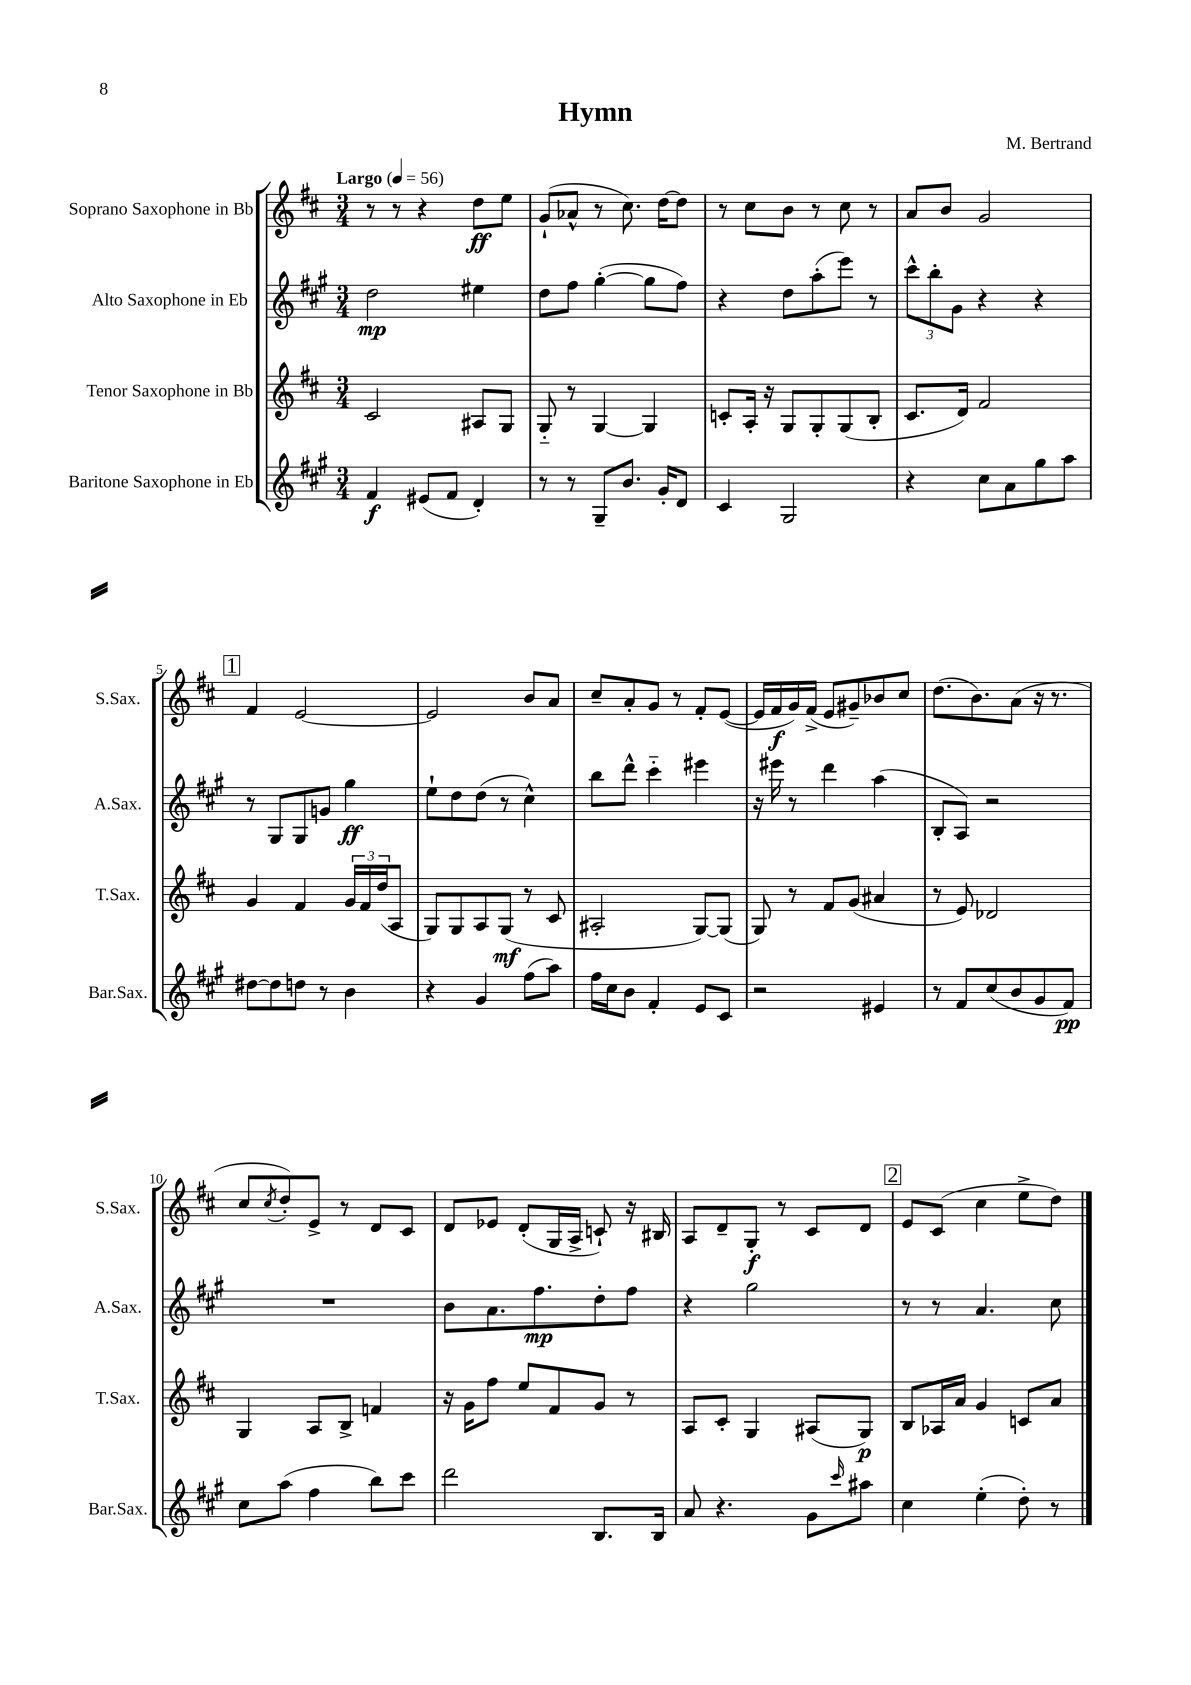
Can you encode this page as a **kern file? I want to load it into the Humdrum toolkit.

**kern	**dynam	**kern	**dynam	**kern	**dynam	**kern	**dynam
*part4	*part4	*part3	*part3	*part2	*part2	*part1	*part1
*staff4	*staff4	*staff3	*staff3	*staff2	*staff2	*staff1	*staff1
*I"Baritone Saxophone in Eb	*	*I"Tenor Saxophone in Bb	*	*I"Alto Saxophone in Eb	*	*I"Soprano Saxophone in Bb	*
*I'Bar.Sax.	*	*I'T.Sax.	*	*I'A.Sax.	*	*I'S.Sax.	*
*clefG2	*	*clefG2	*	*clefG2	*	*clefG2	*
*k[f#c#g#]	*	*k[f#c#]	*	*k[f#c#g#]	*	*k[f#c#]	*
*M3/4	*	*M3/4	*	*M3/4	*	*M3/4	*
*MM56	*	*MM56	*	*MM56	*	*MM56	*
=1	=1	=1	=1	=1	=1	=1	=1
!	!	!	!	!	!	!LO:TX:a:B:t=Largo	!
4f#/	f	2c#/	.	2dd\	mp	8r	.
.	.	.	.	.	.	8r	.
(8e#X/L	.	.	.	.	.	4r	.
8f#/J	.	.	.	.	.	.	.
4d'/)	.	8A#X/L	.	4ee#X\	.	8dd\L	ff
.	.	8G/J	.	.	.	8ee\J	.
=2	=2	=2	=2	=2	=2	=2	=2
8r	.	8G/	.	8dd\L	.	(8g`/L	.
8r	.	8r	.	8ff#\J	.	8a-X^^/J	.
8G#~/L	.	[4G/	.	([4gg#'\	.	8r	.
8.b/J	.	.	.	.	.	8.cc#\)	.
.	.	4G/]	.	8gg#\L]	.	.	.
16g#'/KL	.	.	.	.	.	[16dd\KL	.
8d/J	.	.	.	8ff#\J)	.	8dd\J]	.
=3	=3	=3	=3	=3	=3	=3	=3
4c#/	.	8cn'/L	.	4r	.	8r	.
.	.	16A'/Jk	.	.	.	8cc#\L	.
.	.	16r	.	.	.	.	.
2G#/	.	8G/L	.	8dd\L	.	8b\J	.
.	.	8G'/	.	(8aa'\	.	8r	.
.	.	(8G/	.	8eee\J)	.	8cc#\	.
.	.	8B'/J	.	8r	.	8r	.
=4	=4	=4	=4	=4	=4	=4	=4
4r	.	8.c#/L	.	12ccc#^^\L	.	8a/L	.
.	.	.	.	12bb'\	.	.	.
.	.	.	.	.	.	8b/J	.
.	.	.	.	12g#\J	.	.	.
.	.	16d/Jk)	.	.	.	.	.
8cc#\L	.	2f#/	.	4r	.	2g/	.
8a\	.	.	.	.	.	.	.
8gg#\	.	.	.	4r	.	.	.
8aa\J	.	.	.	.	.	.	.
!!LO:LB:g=z
!!LO:REH:place=s1:t=1
=5	=5	=5	=5	=5	=5	=5	=5
[8dd#X\L	.	4g/	.	8r	.	4f#/	.
8dd#\]	.	.	.	8G#/L	.	.	.
8ddn\J	.	4f#/	.	8G#/	.	[2e/	.
8r	.	.	.	8gn/J	.	.	.
4b\	.	24g/LL	.	4gg#\	ff	.	.
.	.	24f#/	.	.	.	.	.
.	.	(24dd/J	.	.	.	.	.
.	.	8A/J	.	.	.	.	.
=6	=6	=6	=6	=6	=6	=6	=6
4r	.	8G/L)	.	8ee`\L	.	2e/]	.
.	.	8G/	.	8dd\	.	.	.
4g#/	.	8A/	.	(8dd\J	.	.	.
.	.	(8G/J	mf	8r	.	.	.
(8ff#\L	.	8r	.	4cc#^^\)	.	8b/L	.
8aa\J)	.	8c#/	.	.	.	8a/J	.
=7	=7	=7	=7	=7	=7	=7	=7
16ff#\LL	.	2A#X'/	.	8bb\L	.	8cc#~/L	.
16cc#\J	.	.	.	.	.	.	.
8b\J	.	.	.	8ddd^^\J	.	8a'/	.
4f#'/	.	.	.	4ccc#\	.	8g/J	.
.	.	.	.	.	.	8r	.
8e/L	.	[8G/L)	.	4eee#X\	.	8f#'/L	.
8c#/J	.	(8G/J]	.	.	.	([8e/J	.
=8	=8	=8	=8	=8	=8	=8	=8
2r	.	8G/)	.	16r	.	16e/LL]	.
.	.	.	.	16eee#X\	.	16f#/	f
.	.	8r	.	8r	.	16g/)	.
.	.	.	.	.	.	(16f#^/JJ	.
.	.	8f#/L	.	4ddd\	.	8e/L	.
.	.	(8g/J	.	.	.	8g#X~/)	.
4e#X/	.	4a#X/	.	(4aa\	.	8b-X/	.
.	.	.	.	.	.	8cc#/J	.
=9	=9	=9	=9	=9	=9	=9	=9
8r	.	8r	.	8B'/L	.	(8.dd\L	.
8f#/L	.	8e/)	.	8A/J)	.	.	.
.	.	.	.	.	.	8.b\)	.
(8cc#/	.	2d-X/	.	2r	.	.	.
8b/	.	.	.	.	.	(8a\J	.
8g#/	.	.	.	.	.	16r	.
.	.	.	.	.	.	8.r	.
8f#/J)	pp	.	.	.	.	.	.
!!LO:LB:g=z
=10	=10	=10	=10	=10	=10	=10	=10
8cc#\L	.	4G/	.	2.r	.	8cc#/L	.
.	.	.	.	.	.	8qcc#/	.
(8aa\J	.	.	.	.	.	8dd'/)	.
4ff#\	.	8A/L	.	.	.	8e^/J	.
.	.	8B^/J	.	.	.	8r	.
8bb\L)	.	4fn/	.	.	.	8d/L	.
8ccc#\J	.	.	.	.	.	8c#/J	.
=11	=11	=11	=11	=11	=11	=11	=11
2ddd\	.	16r	.	8b\L	.	8d/L	.
.	.	16g\KL	.	.	.	.	.
.	.	8ff#\J	.	8.a\	.	8e-X/J	.
.	.	8ee/L	.	.	.	(8d'/L	.
.	.	.	.	8.ff#\	mp	.	.
.	.	8f#/	.	.	.	16G/L	.
.	.	.	.	.	.	16A^/JJ	.
8.B/L	.	8g/J	.	8dd'\	.	8cn`/)	.
.	.	8r	.	8ff#\J	.	16r	.
16B/Jk	.	.	.	.	.	16B#X/	.
=12	=12	=12	=12	=12	=12	=12	=12
8a/	.	8A/L	.	4r	.	8A/L	.
4.r	.	8c#'/J	.	.	.	8d~/	.
.	.	4G/	.	2gg#\	.	8G'/J	f
.	.	.	.	.	.	8r	.
8g#\L	.	(8A#X/L	.	.	.	8c#/L	.
16qqccc#/	.	.	.	.	.	.	.
8aa#X\J	.	8G/J)	p	.	.	8d/J	.
!!LO:REH:place=s1:t=2
=13	=13	=13	=13	=13	=13	=13	=13
4cc#\	.	8B/L	.	8r	.	8e/L	.
.	.	16A-X/L	.	8r	.	(8c#/J	.
.	.	16a/JJ	.	.	.	.	.
(4ee'\	.	4g/	.	4.a/	.	4cc#\	.
8dd'\)	.	8cn/L	.	.	.	8ee^\L	.
8r	.	8a/J	.	8cc#\	.	8dd\J)	.
==	==	==	==	==	==	==	==
*-	*-	*-	*-	*-	*-	*-	*-
